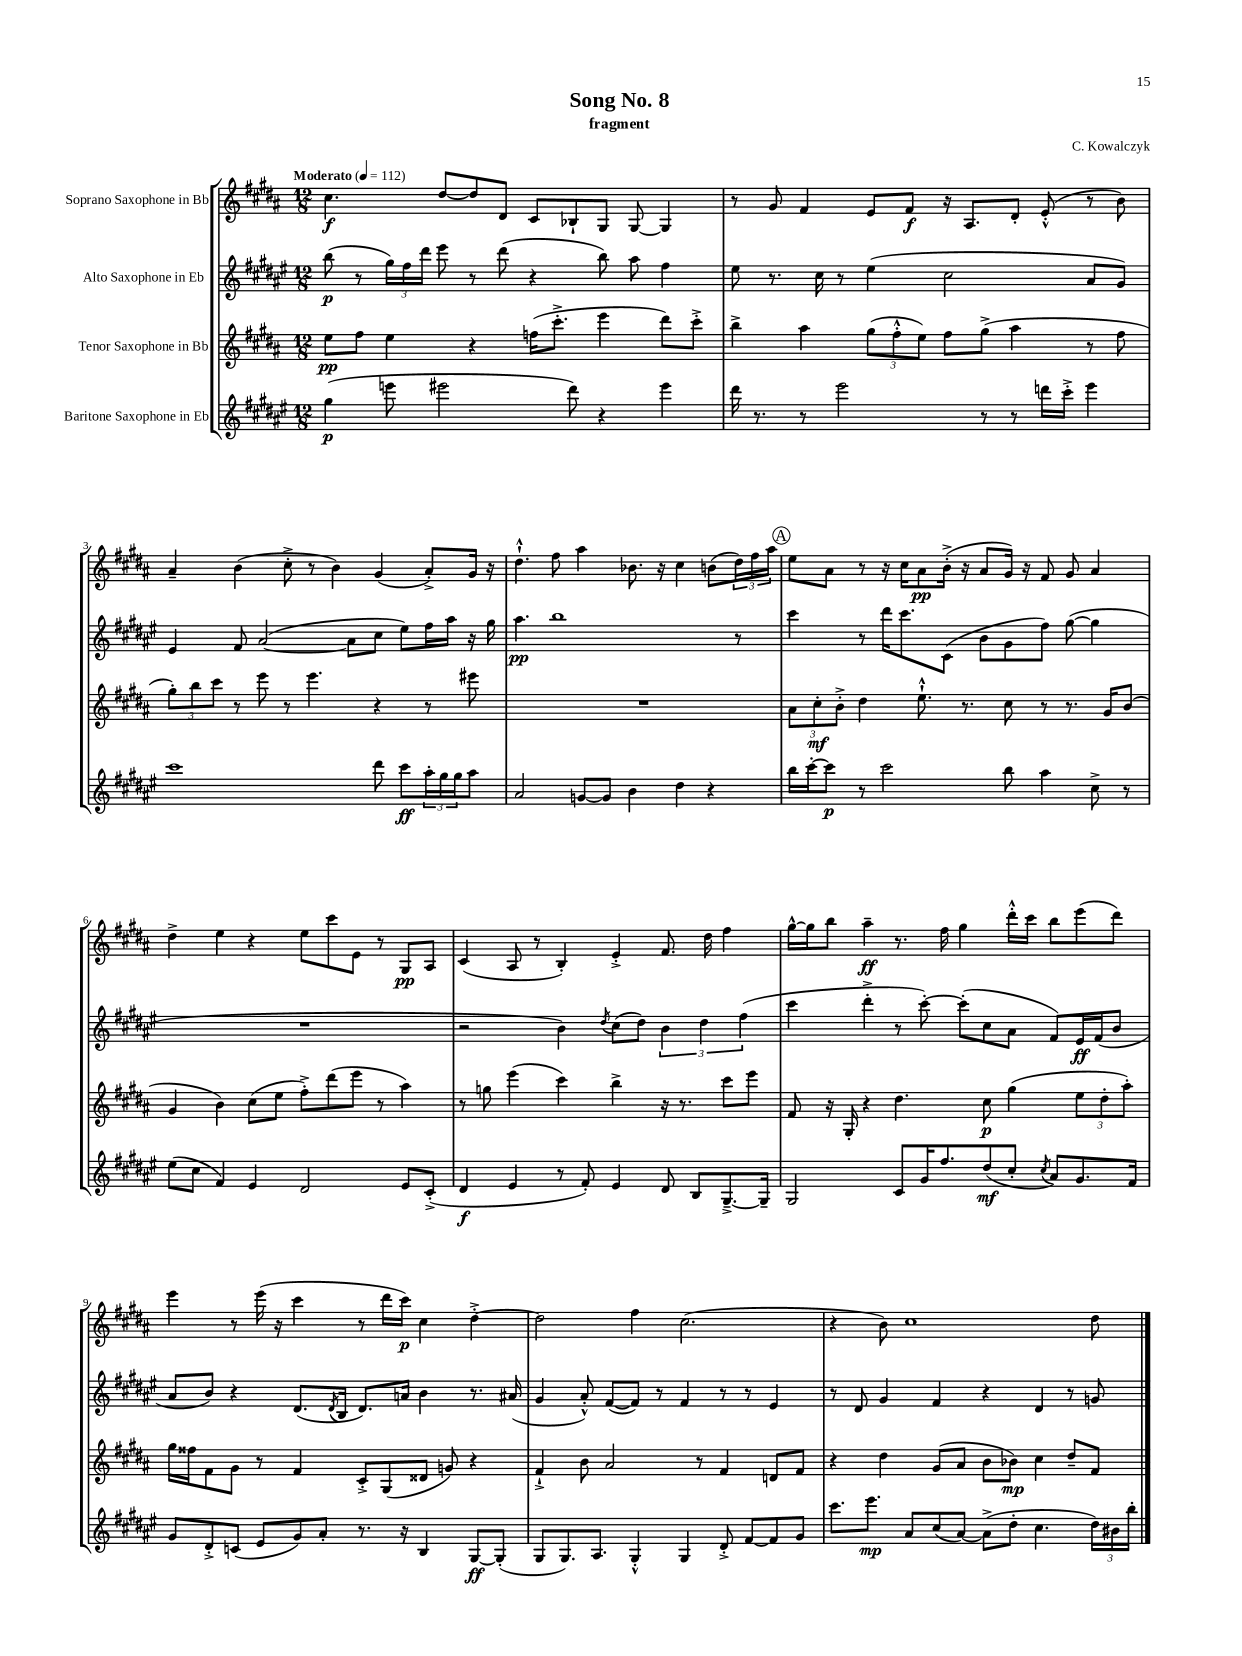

**kern	**dynam	**kern	**dynam	**kern	**dynam	**kern	**dynam
*part4	*part4	*part3	*part3	*part2	*part2	*part1	*part1
*staff4	*staff4	*staff3	*staff3	*staff2	*staff2	*staff1	*staff1
*I"Baritone Saxophone in Eb	*	*I"Tenor Saxophone in Bb	*	*I"Alto Saxophone in Eb	*	*I"Soprano Saxophone in Bb	*
*clefG2	*	*clefG2	*	*clefG2	*	*clefG2	*
*k[f#c#g#d#a#e#]	*	*k[f#c#g#d#a#]	*	*k[f#c#g#d#a#e#]	*	*k[f#c#g#d#a#]	*
*M12/8	*	*M12/8	*	*M12/8	*	*M12/8	*
*MM112	*	*MM112	*	*MM112	*	*MM112	*
=1	=1	=1	=1	=1	=1	=1	=1
!	!	!	!	!	!	!LO:TX:a:B:t=Moderato	!
(4gg#\	p	8ee\L	pp	(8bb\	p	4.cc#\	f
.	.	8ff#\J	.	8r	.	.	.
8eeen\	.	4ee\	.	24gg#\LL)	.	.	.
.	.	.	.	24ff#\	.	.	.
.	.	.	.	24ddd#\JJ	.	.	.
2eee#X\	.	.	.	8eee#\	.	[8dd#/L	.
.	.	4r	.	8r	.	8dd#/]	.
.	.	.	.	(8ddd#\	.	8d#/J	.
.	.	(16ffn\KL	.	4r	.	8c#/L	.
.	.	8.ccc#'^\J	.	.	.	.	.
8ddd#\)	.	.	.	.	.	8B-X`/	.
4r	.	4eee\	.	8bb\)	.	8G#/J	.
.	.	.	.	8aa#\	.	[8G#/	.
4eee#\	.	8ddd#\L)	.	4ff#\	.	4G#/]	.
.	.	8ccc#'^\J	.	.	.	.	.
=2	=2	=2	=2	=2	=2	=2	=2
16ddd#\	.	4bb^\	.	8ee#\	.	8r	.
8.r	.	.	.	.	.	.	.
.	.	.	.	8.r	.	8g#/	.
8r	.	4aa#\	.	.	.	4f#/	.
.	.	.	.	16cc#\	.	.	.
2eee#\	.	.	.	8r	.	.	.
.	.	(12gg#\L	.	(4ee#\	.	8e/L	.
.	.	12ff#'^^\	.	.	.	.	.
.	.	.	.	.	.	8f#/J	f
.	.	12ee\J)	.	.	.	.	.
.	.	8ff#\L	.	2cc#\	.	16r	.
.	.	.	.	.	.	8.A#/L	.
8r	.	(8gg#^\J	.	.	.	.	.
8r	.	4aa#\	.	.	.	8d#'/J	.
16dddn\LL	.	.	.	.	.	(8e'^^/	.
16ccc#'^\JJ	.	.	.	.	.	.	.
4eee#\	.	8r	.	8a#/L	.	8r	.
.	.	8ff#\	.	8g#/J)	.	8b\)	.
!!LO:LB:g=z
=3	=3	=3	=3	=3	=3	=3	=3
1ccc#	.	12gg#'\L)	.	4e#/	.	4a#~/	.
.	.	12bb\	.	.	.	.	.
.	.	12ccc#\J	.	.	.	.	.
.	.	8r	.	8f#/	.	(4b\	.
.	.	8eee\	.	([2a#/	.	.	.
.	.	8r	.	.	.	8cc#'^\	.
.	.	4.eee\	.	.	.	8r	.
.	.	.	.	.	.	4b\)	.
.	.	.	.	8a#\L]	.	.	.
8ddd#\	.	4r	.	8cc#\J	.	(4g#/	.
8ccc#\L	ff	.	.	8ee#\L)	.	.	.
24aa#'\L	.	8r	.	16ff#\L	.	8a#'^/L)	.
24gg#\	.	.	.	.	.	.	.
.	.	.	.	16aa#\JJ	.	.	.
24gg#\J	.	.	.	.	.	.	.
8aa#\J	.	8eee#X\	.	16r	.	16g#/Jk	.
.	.	.	.	16gg#\	.	16r	.
=4	=4	=4	=4	=4	=4	=4	=4
2a#/	.	1.r	.	4.aa#\	pp	4.dd#`^^\	.
.	.	.	.	1bb	.	8ff#\	.
[8gn/L	.	.	.	.	.	4aa#\	.
8g/J]	.	.	.	.	.	.	.
4b\	.	.	.	.	.	8.b-X\	.
.	.	.	.	.	.	16r	.
4dd#\	.	.	.	.	.	4cc#\	.
4r	.	.	.	.	.	(8bn\L	.
.	.	.	.	8r	.	24dd#\L)	.
.	.	.	.	.	.	24ff#\	.
.	.	.	.	.	.	24aa#\JJ	.
!!LO:REH:place=s1:t=A
=5	=5	=5	=5	=5	=5	=5	=5
16bb\LL	.	12a#\L	.	4ccc#\	.	8ee\L	.
[16ccc#'\J	.	.	.	.	.	.	.
.	.	12cc#'\	mf	.	.	.	.
8ccc#\J]	p	.	.	.	.	8a#\J	.
.	.	12b'^\J	.	.	.	.	.
8r	.	4dd#\	.	8r	.	8r	.
2ccc#\	.	.	.	16ddd#\KL	.	16r	.
.	.	.	.	8.ccc#\	.	16cc#\KL	.
.	.	8.ee`^^\	.	.	.	8a#\	pp
.	.	.	.	(8c#\J	.	(16b'^\Jk	.
.	.	8.r	.	.	.	16r	.
.	.	.	.	8b\L	.	8a#/L	.
8bb\	.	8cc#\	.	8g#\	.	16g#/Jk)	.
.	.	.	.	.	.	16r	.
4aa#\	.	8r	.	8ff#\J)	.	8f#/	.
.	.	8.r	.	([8gg#\	.	8g#/	.
8cc#^\	.	.	.	4gg#\]	.	4a#/	.
.	.	16g#/KL	.	.	.	.	.
8r	.	(8b/J	.	.	.	.	.
!!LO:LB:g=z
=6	=6	=6	=6	=6	=6	=6	=6
(8ee#\L	.	4g#/	.	1.r	.	4dd#^\	.
8cc#\J	.	.	.	.	.	.	.
4f#/)	.	4b\)	.	.	.	4ee\	.
4e#/	.	(8cc#\L	.	.	.	4r	.
.	.	8ee\J	.	.	.	.	.
2d#/	.	8ff#'^\L)	.	.	.	8ee\L	.
.	.	(8ddd#\	.	.	.	8ccc#\	.
.	.	8eee\J	.	.	.	8e\J	.
.	.	8r	.	.	.	8r	.
8e#/L	.	4aa#\)	.	.	.	8G#/L	pp
(8c#'^/J	.	.	.	.	.	8A#/J	.
=7	=7	=7	=7	=7	=7	=7	=7
4d#/	f	8r	.	2r	.	(4c#/	.
.	.	8ggn\	.	.	.	.	.
4e#/	.	(4eee\	.	.	.	8A#/	.
.	.	.	.	.	.	8r	.
8r	.	4ccc#\)	.	4b\)	.	4B'/)	.
8f#'/)	.	.	.	.	.	.	.
.	.	.	.	8qdd#/	.	.	.
4e#/	.	4bb^\	.	(8cc#\L	.	4e'^/	.
.	.	.	.	8dd#\J)	.	.	.
8d#/	.	16r	.	6b\	.	8.f#/	.
.	.	8.r	.	.	.	.	.
8B/L	.	.	.	.	.	.	.
.	.	.	.	6dd#\	.	.	.
.	.	.	.	.	.	16dd#\	.
[8.G#~^/	.	8ccc#\L	.	.	.	4ff#\	.
.	.	.	.	(6ff#\	.	.	.
.	.	8eee\J	.	.	.	.	.
16G#~/Jk]	.	.	.	.	.	.	.
=8	=8	=8	=8	=8	=8	=8	=8
2G#/	.	8f#/	.	4ccc#\	.	[16gg#^^\LL	.
.	.	.	.	.	.	16gg#\J]	.
.	.	16r	.	.	.	8bb\J	.
.	.	16G#'/	.	.	.	.	.
.	.	4r	.	4ddd#'^\	.	4aa#~\	ff
8c#/L	.	4.dd#\	.	8r	.	8.r	.
16g#/K	.	.	.	[8ccc#'\)	.	.	.
8.ff#/	.	.	.	.	.	16ff#\	.
.	.	.	.	(8ccc#'\L]	.	4gg#\	.
(8dd#/	mf	8cc#\	p	8cc#\	.	.	.
8cc#'/J	.	(4gg#\	.	8a#\J	.	16ddd#'^^\LL	.
.	.	.	.	.	.	16ccc#\JJ	.
8qcc#/	.	.	.	.	.	.	.
8a#/L)	.	.	.	8f#/L)	.	8bb\L	.
8.g#/	.	12ee\L	.	16e#/L	ff	(8eee\	.
.	.	.	.	(16f#/J	.	.	.
.	.	12dd#'\	.	.	.	.	.
.	.	.	.	8b/J	.	8ddd#\J)	.
.	.	12aa#'\J)	.	.	.	.	.
16f#/Jk	.	.	.	.	.	.	.
!!LO:LB:g=z
=9	=9	=9	=9	=9	=9	=9	=9
8g#/L	.	16gg#\LL	.	8a#/L	.	4eee\	.
.	.	16ff##X\J	.	.	.	.	.
8d#'^/	.	8f#\	.	8b/J)	.	.	.
(8cn/J	.	8g#\J	.	4r	.	8r	.
8e#/L	.	8r	.	.	.	(16eee\	.
.	.	.	.	.	.	16r	.
8g#/)	.	4f#/	.	(8.d#/L	.	4ccc#\	.
8a#'/J	.	.	.	.	.	.	.
.	.	.	.	8qd#/	.	.	.
.	.	.	.	16B/Jk	.	.	.
8.r	.	8c#'^/L	.	8.d#/L)	.	8r	.
.	.	(8G#/	.	.	.	16ddd#\LL	.
16r	.	.	.	16an/Jk	.	16ccc#\JJ)	p
4B/	.	8d##X/J	.	4b\	.	4cc#\	.
.	.	8gn/)	.	.	.	.	.
[8G#/L	ff	4r	.	8.r	.	[4dd#'^\	.
(8G#'/J]	.	.	.	.	.	.	.
.	.	.	.	(16a#X/	.	.	.
=10	=10	=10	=10	=10	=10	=10	=10
8G#/L	.	4f#`^/	.	4g#/	.	2dd#\]	.
8.G#/)	.	.	.	.	.	.	.
.	.	8b\	.	8a#'^^/)	.	.	.
8.A#/J	.	.	.	.	.	.	.
.	.	2a#/	.	([8f#/L	.	.	.
4G#'^^/	.	.	.	8f#/J])	.	4ff#\	.
.	.	.	.	8r	.	.	.
4G#/	.	.	.	4f#/	.	(2.cc#\	.
.	.	8r	.	.	.	.	.
8d#'^/	.	4f#/	.	8r	.	.	.
[8f#/L	.	.	.	8r	.	.	.
8f#/]	.	8dn/L	.	4e#/	.	.	.
8g#/J	.	8f#/J	.	.	.	.	.
=11	=11	=11	=11	=11	=11	=11	=11
8.ccc#\L	.	4r	.	8r	.	4r	.
.	.	.	.	8d#/	.	.	.
8.eee#\J	mp	.	.	.	.	.	.
.	.	4dd#\	.	4g#/	.	8b\)	.
8a#/L	.	.	.	.	.	1cc#	.
(8cc#/	.	(8g#/L	.	4f#/	.	.	.
[8a#/J)	.	8a#/J	.	.	.	.	.
(8a#^\L]	.	8b\L	.	4r	.	.	.
8dd#'\J	.	8b-X\J)	mp	.	.	.	.
4.cc#\	.	4cc#\	.	4d#/	.	.	.
.	.	8dd#~/L	.	8r	.	.	.
24dd#\LL)	.	8f#/J	.	8gn/	.	8dd#\	.
24b#X\	.	.	.	.	.	.	.
24bb'\JJ	.	.	.	.	.	.	.
==	==	==	==	==	==	==	==
*-	*-	*-	*-	*-	*-	*-	*-
